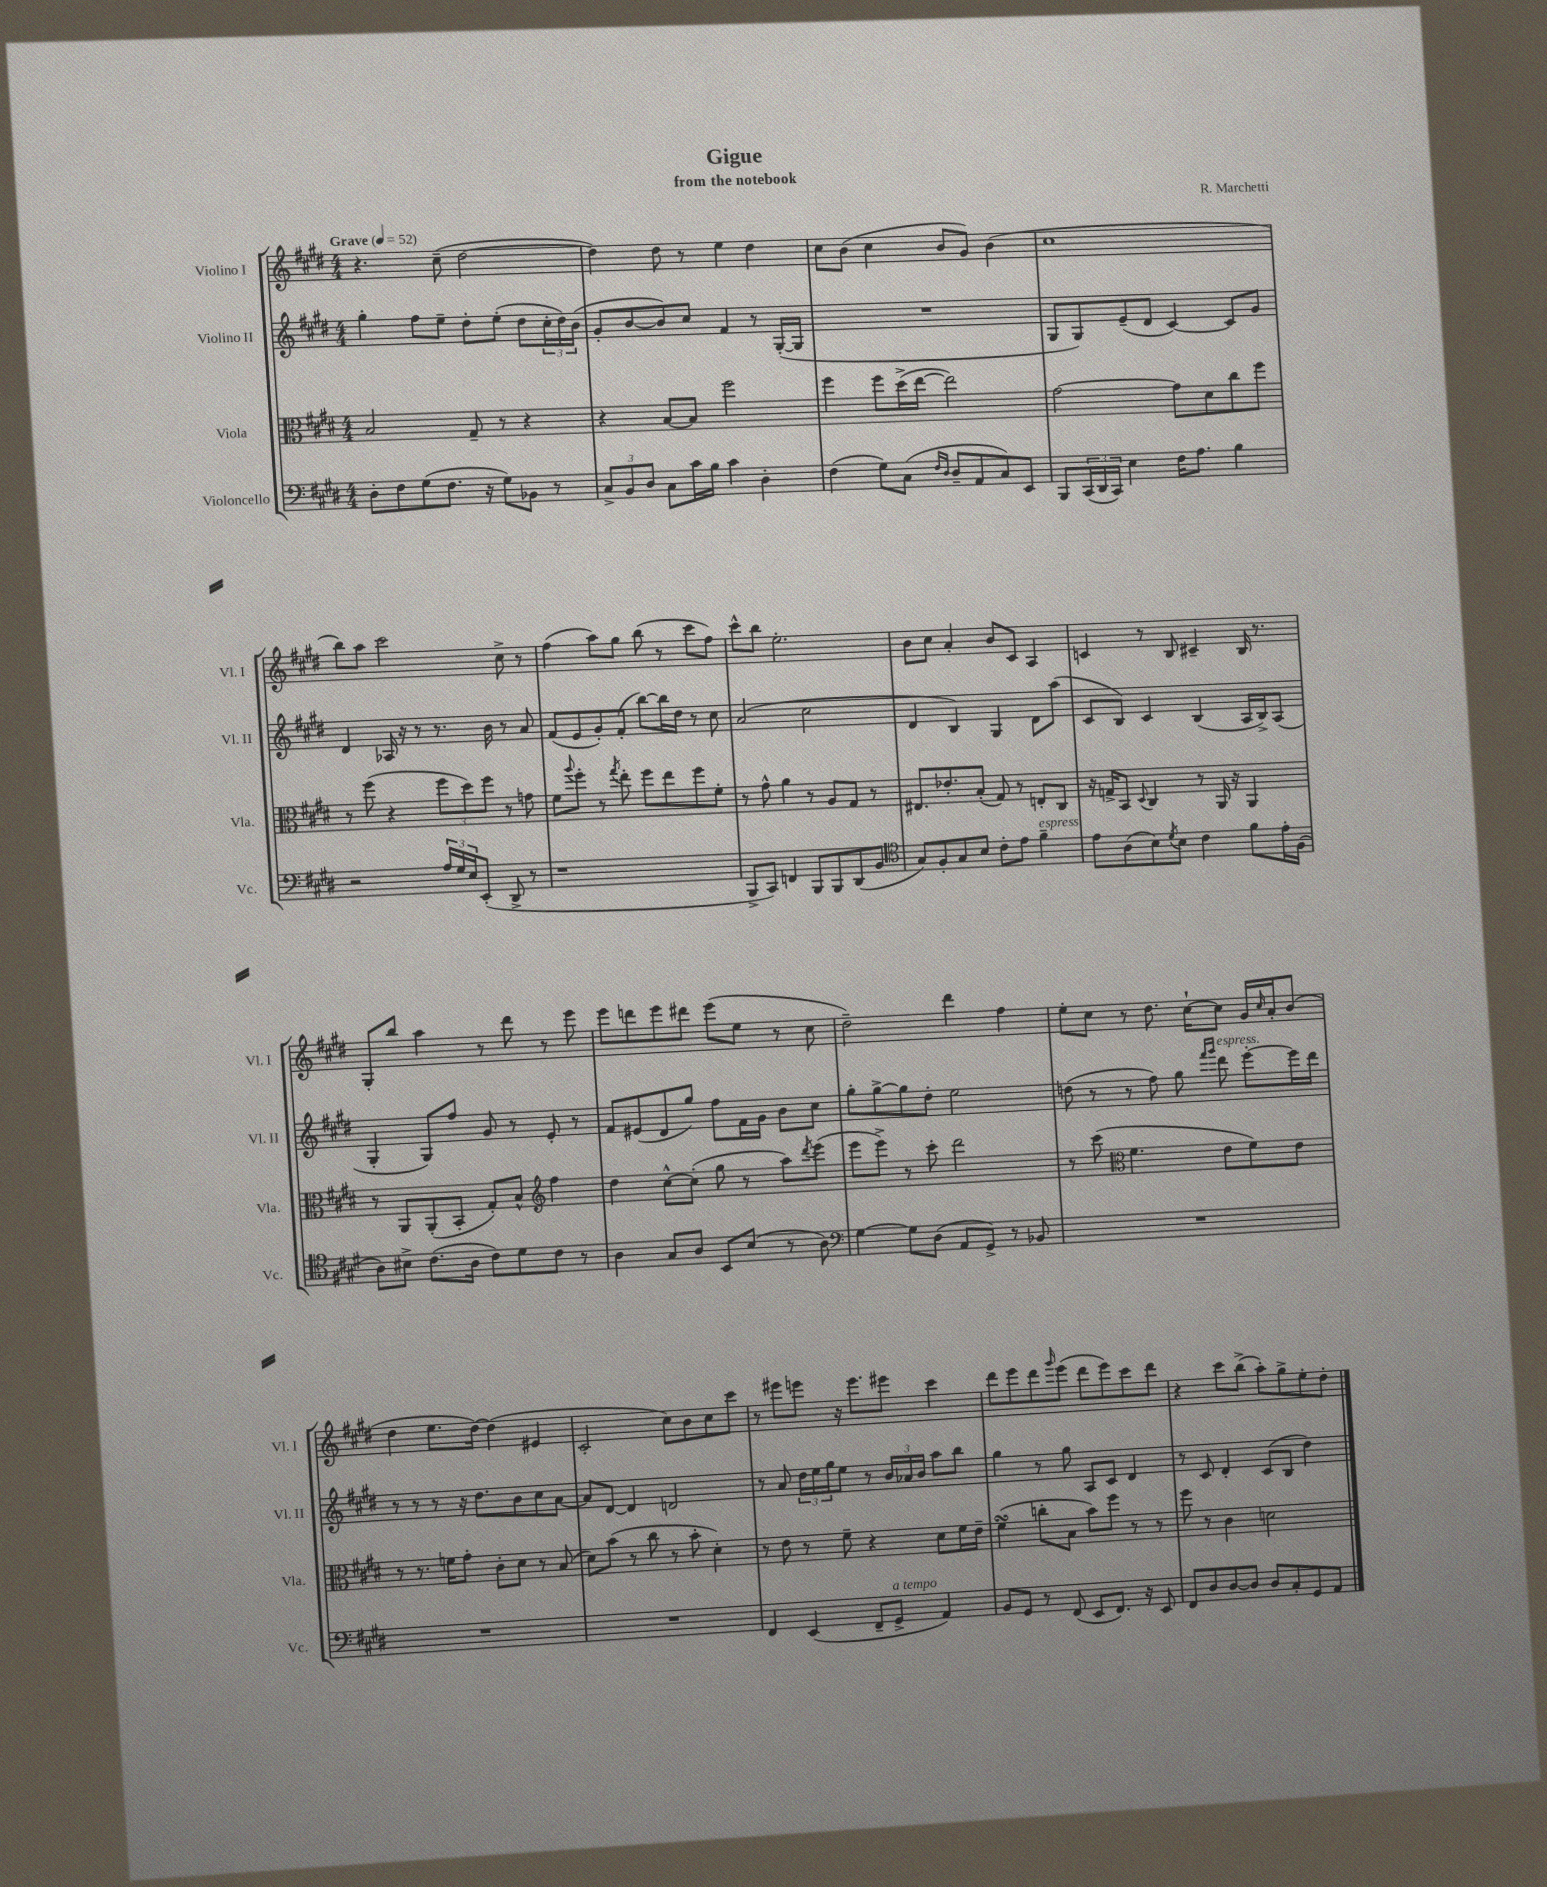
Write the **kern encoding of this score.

**kern	**kern	**kern	**kern
*staff4	*staff3	*staff2	*staff1
*clefF4	*clefC3	*clefG2	*clefG2
*k[f#c#g#d#]	*k[f#c#g#d#]	*k[f#c#g#d#]	*k[f#c#g#d#]
*M4/4	*M4/4	*M4/4	*M4/4
*MM52	*MM52	*MM52	*MM52
8D#'\L	2B/	4gg#'\	4.r
8F#\	.	.	.
(8G#\	.	8ff#\L	.
8.F#\J	.	8ee~\J	(8cc#~\
.	8G#~/	8dd#'\L	[2dd#\
16r	.	.	.
8G#\L)	8r	(8ee'\J	.
8BB-\J	4r	8dd#\L	.
8r	.	24cc#'\L	.
.	.	24dd#\)	.
.	.	(24b\JJ	.
=	=	=	=
12C#^/L	4r	8g#'/L	4dd#\])
12BB/	.	.	.
.	.	[8b/	.
12D#/J	.	.	.
8C#\L	[8B/L	8b/])	8dd#\
16c#\L	8B/]J	8cc#/J	8r
16B\JJ	.	.	.
4c#\	2ff#\	4f#/	4ee\
4D#'\	.	8r	4dd#\
.	.	([16G#'/LL	.
.	.	16G#/]JJ	.
=	=	=	=
(4F#\	4ff#\	1r	8cc#\L
.	.	.	(8b\J
8G#\L)	8ff#\L	.	4cc#\
(8C#\J	(16dd#^\L	.	.
.	[16ee\JJ	.	.
16qqF#/LL	.	.	.
16qqD#/JJ	.	.	.
8D#~/L	2ee\])	.	8b/L
8AA/	.	.	8g#/J)
8C#/)	.	.	(4b\
8EE/J	.	.	.
=	=	=	=
8BBB/L	[2g#\	8G#/L	1cc#
(24CC#/L	.	8G#/)	.
24DD#/	.	.	.
24CC#/JJ)	.	.	.
4E\	.	(8e~/	.
.	.	8d#/J	.
16F#\LK	8g#\]L	[4c#/)	.
8.A\J	.	.	.
.	8d#\	.	.
4B\	8cc#\	8c#/]L	.
.	8ff#\J	8g#/J	.
=	=	=	=
2r	8r	4d#/	8bb\L)
.	(8ff#\	.	8aa\J
.	4r	16A-/	2ccc#\
.	.	16r	.
.	.	8r	.
24A/LL	12ff#\L	8.r	.
24G#/	.	.	.
24E/J	12dd#\)	.	.
(8EE'/J	.	.	.
.	12ff#\J	.	.
.	.	16b\	.
8DD#^/	8r	8r	8cc#^\
8r	8g\	8a/	8r
=	=	=	=
1r	8f#\L	(8f#/L	(4ff#\
.	8qqaa/	.	.
.	8ff#'\J	8e/	.
.	8r	8g#'/)	8aa\L)
.	8qgg#/	.	.
.	8ee'\	(8f#'/J	8gg#\J
.	8ff#\L	[8bb\L)	(8bb\
.	8ee\	16bb\]L	8r
.	.	16dd#\JJ	.
.	8ff#\	8r	8ccc#\L
.	8f#'\J	8cc#\	8ff#\J)
=	=	=	=
8BBB^/L	8r	(2a/	8ccc#^^\L
8CC#/J)	8g#^^\	.	8bb\J
4FF/	4a\	.	2.ee'\
8BBB/L	8r	2cc#\	.
8BBB/	8A/L	.	.
(8DD#/	8G#/J	.	.
8BB/J	8r	.	.
=	=	=	=
*clefC4	*	*	*
8G#/L)	8.E#/L	4d#/	8b\L
8F#'/	.	.	8cc#\J
.	8.e-'/	.	.
8G#/	.	4B/)	4a'/
8B/J	(8B'/J	.	.
8c#'\L	8G#/)	4G#/	8b/L
8e\J	8r	.	8c#/J
4f#~\	8E'/L	8d#\L	4A/
.	8C#/J	(8aa\J	.
=	=	=	=
8e\L	16r	8c#/L	4c/
.	16G^/LK	.	.
(8A\	8BB/J	8B/J)	.
.	8qqD#/	.	.
8B\)	4C#/	4c#/	8r
8qd#/	.	.	.
8B\J	.	.	8B/
4c#\	8r	(4B/	4c#~/
.	16AA/	.	.
.	16r	.	.
8f#\L	4AA/	16A/LL	16B/
.	.	16B^/J)	8.r
16e'\L	.	(8A/J	.
(16F#\JJ	.	.	.
=	=	=	=
8A\L)	8r	4G#'/	8G#'/L
8B#^\J	8AA/L	.	8bb/J
(8.c#\L	(8AA'/	8G#/L)	4aa\
.	8BB'/J	8ff#/J	.
16A\Jk	.	.	.
8c#\L)	8G#'/L)	8g#/	8r
8d#\	8B^^/J	8r	8ddd#\
*	*clefG2	*	*
8c#\J	4ff#\	8e'/	8r
8r	.	8r	8eee\
=	=	=	=
4A\	4dd#\	8f#/L	8eee\L
.	.	(8e#/	8ddd\
8G#/L	[8cc#^^\L	8d#/	8eee\
8A/J	(8cc#'\]J	8gg#/J)	8ddd#\J
8BB/L	8gg#\	8ff#\L	(8eee\L
(8B/J	8r	16f#\L	8ee\J
.	.	16g#\JJ	.
8r	8aa\L)	8b\L	8r
.	8qddd#/	.	.
8A\)	(8eee\J	8cc#\J	8cc#\
=	=	=	=
*clefF4	*	*	*
[4G#\	8eee\L	8gg#'\L	2dd#~\)
.	8eee^\J)	[8gg#^\	.
8G#\]L	8r	8gg#\]	.
(8D#\J	8ccc#'\	8dd#'\J	.
8AA/L	2ddd#\	2ee\	4ddd#\
8GG#^/J)	.	.	.
8r	.	.	4ff#\
8BB-/	.	.	.
=	=	=	=
1r	8r	(8dd\	8ee'\L
.	(8ccc#\	8r	8cc#\J
*	*clefC3	*	*
.	4.f#\	8r	8r
.	.	8ff#\)	8.dd#\
.	.	8gg#\	.
.	.	.	[16cc#`\LK
.	.	16qqfff#/LL	.
.	.	16qqggg#/JJ	.
.	8e\L	8ddd#\	8cc#\]J
.	8f#\)	[8eee'\L	16g#/LL
.	.	.	16qqcc#/
.	.	.	16a'/J
.	8e\J	16eee\]L	(8b/J
.	.	16ddd#\JJ	.
=	=	=	=
1r	8r	8r	4dd#\
.	8.r	8r	.
.	.	8r	8.ee\L
.	16f\LK	.	.
.	8g#'\J	16r	.
.	.	8.dd#\L	[16dd#\Jk)
.	8c#'\L	.	(4dd#\]
.	8d#\J	8b\	.
.	8r	8cc#\	4e#/
.	(8B/	[8a\J	.
=	=	=	=
1r	8d#\L)	8a/]L	2c#'/
.	(8b\J	[8d#/J	.
.	8r	4d#/]	.
.	8cc#\	.	.
.	8r	2d/	8cc#\L)
.	8b'\	.	8b\
.	4d#'\)	.	8cc#\
.	.	.	8ccc#\J
=	=	=	=
4FF#/	8r	8r	8r
.	8e\	8a/	8eee#\L
(4EE/	8r	24dd#\LL	8eee\J
.	.	24ee\	.
.	.	24gg#\J	.
.	8f#~\	8ee\J	16r
.	.	.	8.eee\L
8FF#~/L	4r	8r	.
8GG#^/J	.	24b/LL	8eee#\J
.	.	24a-/	.
.	.	24b/JJ	.
4AA/)	8d#\L	8aa\L	4ccc#\
.	16f#\L	8bb\J	.
.	16e~\JJ	.	.
=	=	=	=
8BB/L	(4f#\	4gg#\	8ddd#\L
8GG#/J	.	.	8eee\
8r	8cc'\L	8r	8ddd#\
.	.	.	16qqggg#/
(8FF#/	8B\J	8gg#\	(8eee\J
8EE/L	8b\L)	8A/L	8ddd#\L
8.FF#/J)	8ff#\J	8c#/J	8eee\)
.	8r	4d#/	8ccc#\
16r	.	.	.
8EE/	8r	.	8ddd#\J
=	=	=	=
8FF#/L	8ff#\	8r	4r
8D#/	8r	8c#/	.
[8D#/	4c#\	4d#'/	8ccc#\L
8D#/]J	.	.	(8bb^\J
8D#/L	2d\	(8c#/L	8aa'\L)
8C#'/	.	8B/J	8gg#^\
8GG#/	.	4dd#\)	8ee'\
8AA/J	.	.	8dd#'\J
==	==	==	==
*-	*-	*-	*-
